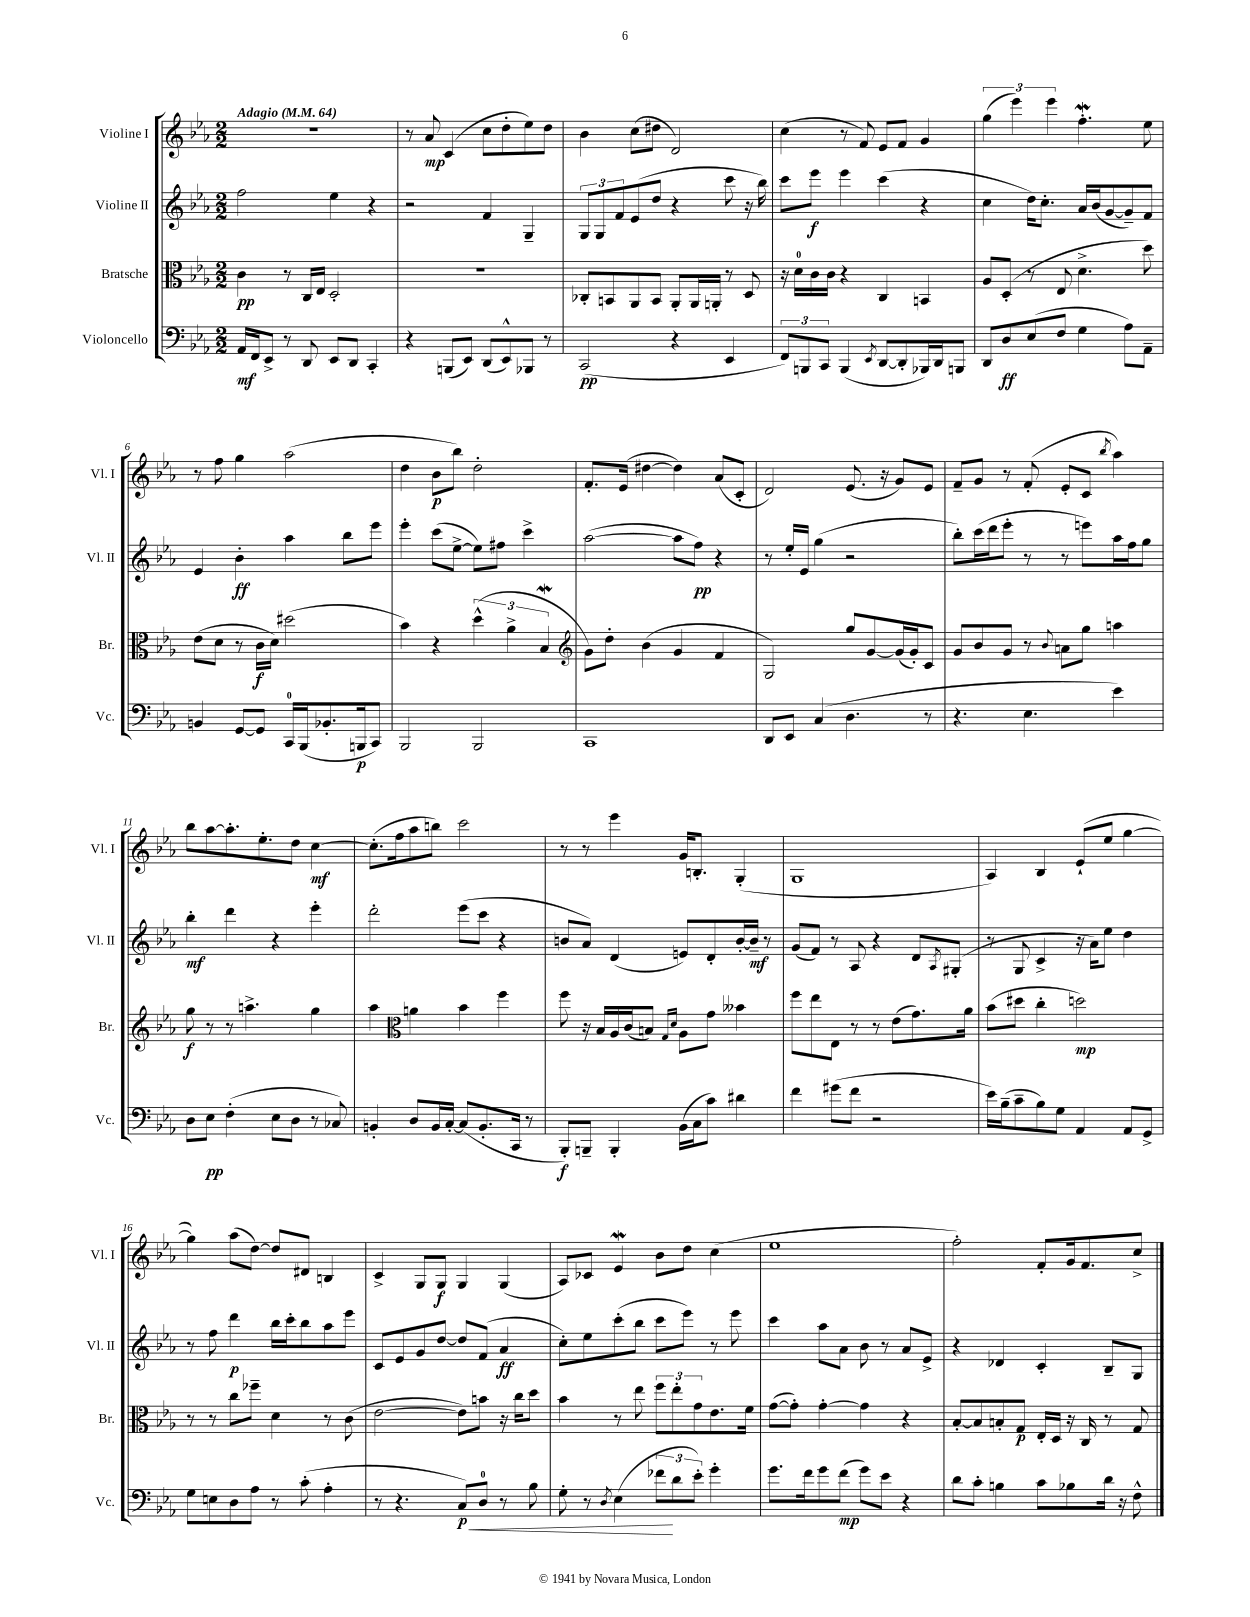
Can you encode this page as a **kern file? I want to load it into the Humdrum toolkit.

**kern	**kern	**kern	**kern
*staff4	*staff3	*staff2	*staff1
*clefF4	*clefC3	*clefG2	*clefG2
*k[b-e-a-]	*k[b-e-a-]	*k[b-e-a-]	*k[b-e-a-]
*M2/2	*M2/2	*M2/2	*M2/2
*MM64	*MM64	*MM64	*MM64
16AA-	4c	2ff	1r
16FF	.	.	.
8EE-^	.	.	.
8r	8r	.	.
8DD	16C	.	.
.	16E-	.	.
8EE-	2D'	4ee-	.
8DD	.	.	.
4CC'	.	4r	.
=	=	=	=
4r	1r	2r	8r
.	.	.	8a-
(8BBB	.	.	(4c
8EE-)	.	.	.
(8DD	.	4f	8cc
8EE-^^)	.	.	8dd'
8BBB-	.	4G~	8ee-)
8r	.	.	8dd
=	=	=	=
(2CC	8C-'	12G	4b-
.	.	12G	.
.	8BB	.	.
.	.	12f	.
.	8AA-	(8e-	(8cc
.	8BB	8dd	8dd#
4r	8AA-'	4r	2d)
.	16AA-	.	.
.	16AA'	.	.
4EE-	8r	8ccc	.
.	8D	16r	.
.	.	16bb-)	.
=	=	=	=
12FF)	16r	8ccc	(4cc
.	16d	.	.
12BBB	.	.	.
.	16c	8eee-	.
12CC	.	.	.
.	16c	.	.
(4BBB	4r	4eee-	8r
.	.	.	8f)
8qEE-	.	.	.
[8DD	4C	(4ccc	8e-
8DD']	.	.	8f
16BBB-)	4BB	4r	4g
16DD	.	.	.
8BBB	.	.	.
=	=	=	=
8DD	8A-	4cc	(6gg
8D	(8D'	.	.
.	.	.	6eee-)
(8E-	8r	16dd)	.
.	.	8.cc'	.
.	.	.	6eee-
8F	8E-	.	.
4G	4.d^	16a-	4.ff'
.	.	(16b-	.
.	.	[8g	.
8A-)	.	8g~])	.
8AA-~	8dd)	8f	8ee-
=	=	=	=
4BB	(8e-	4e-	8r
.	8d	.	8ff
[8GG	8r	4b-'	4gg
8GG]	16c	.	.
.	16d)	.	.
16CC	(2dd#	4aa-	(2aa-
(16BBB-	.	.	.
8.BB-'	.	.	.
.	.	8bb-	.
16BBB	.	.	.
8CC)	.	8eee-	.
=	=	=	=
2BBB-	4b-)	4eee-'	4dd
.	4r	(8ccc	8b-
.	.	[8ee-^	8bb-)
2BBB-	(6dd^^	8ee-])	2dd'
.	.	8ff#	.
.	6a-^	.	.
.	.	4ccc^	.
.	6B-	.	.
=	=	=	=
*	*clefG2	*	*
1CC	8g)	([2aa-	8.f'
.	8dd'	.	.
.	.	.	(16e-
.	(4b-	.	[4dd#
.	4g	8aa-]	4dd#])
.	.	8ff)	.
.	4f	4r	(8a-
.	.	.	8c'
=	=	=	=
8DD	2G)	8r	2d)
8EE-	.	16ee-'	.
.	.	16e-	.
(4C	.	(4gg	.
4.D	8gg	2r	(8.e-
.	[8g	.	.
.	.	.	16r
.	(16g]	.	8g)
.	16g')	.	.
8r	8c	.	8e-
=	=	=	=
4.r	8g	8bb-')	8f~
.	8b-	(16ccc	8g
.	.	16ddd	.
.	8g	8eee-'	8r
4.E-	8r	8r	(8f'
.	8qqb-	.	.
.	8a	8r	8e-'
.	8gg	8eee)	8c
.	.	.	8qbb-
4e-)	4aa	16aa-	4aa-)
.	.	16ff	.
.	.	8gg	.
=	=	=	=
8D	8gg	4bb-'	8bb-
8E-	8r	.	[8aa-
(4F'	8r	4ddd	8.aa-']
.	4.aa^	.	.
.	.	.	8.ee-'
8E-	.	4r	.
8D	.	.	8dd
8r	4gg	4eee-'	[4cc
8C-)	.	.	.
=	=	=	=
4BB'	4aa-	2ddd'	(8.cc']
.	.	.	16ff
*	*clefC3	*	*
8D	4a	.	8aa-
16BB	.	.	8bb)
[16C'	.	.	.
(8C]	4b-	(8eee-	2ccc
8.BB'	.	8ccc	.
.	4ff	4r	.
16CC	.	.	.
8r	.	.	.
=	=	=	=
8BBB-')	8ff	8b	8r
8BBB~	16r	8a-)	8r
.	16B-	.	.
4BBB'	16A-	(4d	4eee-
.	(16c	.	.
.	8B)	.	.
.	16qqG	.	.
.	16qqd	.	.
(16BB-	8A-	8e)	16g
16C	.	.	8.B'
8c)	8g	8d'	.
4d#	4b--	[16b'	(4G'
.	.	16b~]	.
.	.	8r	.
=	=	=	=
4f	8ff	(8g	1G
.	8ee-	8f)	.
(8g#	8E-	8r	.
8f	8r	8A-	.
2r	8r	4r	.
.	(8e-	.	.
.	8.g)	8d	.
.	.	8qA-	.
.	.	(8G#'	.
.	16a-	.	.
=	=	=	=
16e-)	(8b-	8r	4A-)
(16B-~	.	.	.
8c~	8dd#	8G	.
8B-)	4cc'	4c^	4B-
8G	.	.	.
4AA-	2dd)	16r	(8e-`
.	.	16a-)	.
.	.	8ee-	8ee-
8AA-	.	4dd	[4gg
8GG^	.	.	.
=	=	=	=
8G	8r	8r	4gg])
8E	8r	8ff	.
8D	8cc	4ddd	(8aa-
8A-	8ff-~	.	[8dd)
8r	4d	16bb-	8dd]
.	.	16ccc'	.
(8c'	.	8bb-	8d#
4A-'	8r	8aa-	4B
.	(8c	8eee-	.
=	=	=	=
8r	[2e-	8c	4c^
4.r	.	8e-	.
.	.	8g	8G
.	.	[8dd	8G
8C)	8e-])	8dd]	4G
8D	8b	(8f	.
8r	16r	4a-	(4G
.	16cc	.	.
8B-	8dd	.	.
=	=	=	=
8G'	4b-	8cc')	8A-)
8r	.	8ee-	8c-
8qD	.	.	.
(4E-	8r	(8ccc'	4e-
.	8ee-	8bb-	.
12f-	12ff	8ccc	8b-
12d	12ee-'	.	.
.	.	8eee-)	8dd
12e-')	12g	.	.
4g'	8.e-	8r	(4cc
.	.	8eee-	.
.	16f	.	.
=	=	=	=
8.g	([8g	4ccc	1ee-
.	8g'])	.	.
16f	.	.	.
8g	[4g'	8aa-	.
(8f	.	8a-	.
8g)	4g]	8b-	.
8e-	.	8r	.
4r	4r	8a-	.
.	.	8e-^	.
=	=	=	=
8d	[8B-'	4r	2ff')
8c'	8B-]	.	.
4B	8B'	4d-	.
.	8G	.	.
8c	16E-'	4c'	8f'
.	16D	.	.
8B-	16r	.	16g
.	16C	.	8.f
16d	8r	8B-~	.
16r	.	.	.
8F^^	8G	8G	8cc^
==	==	==	==
*-	*-	*-	*-
